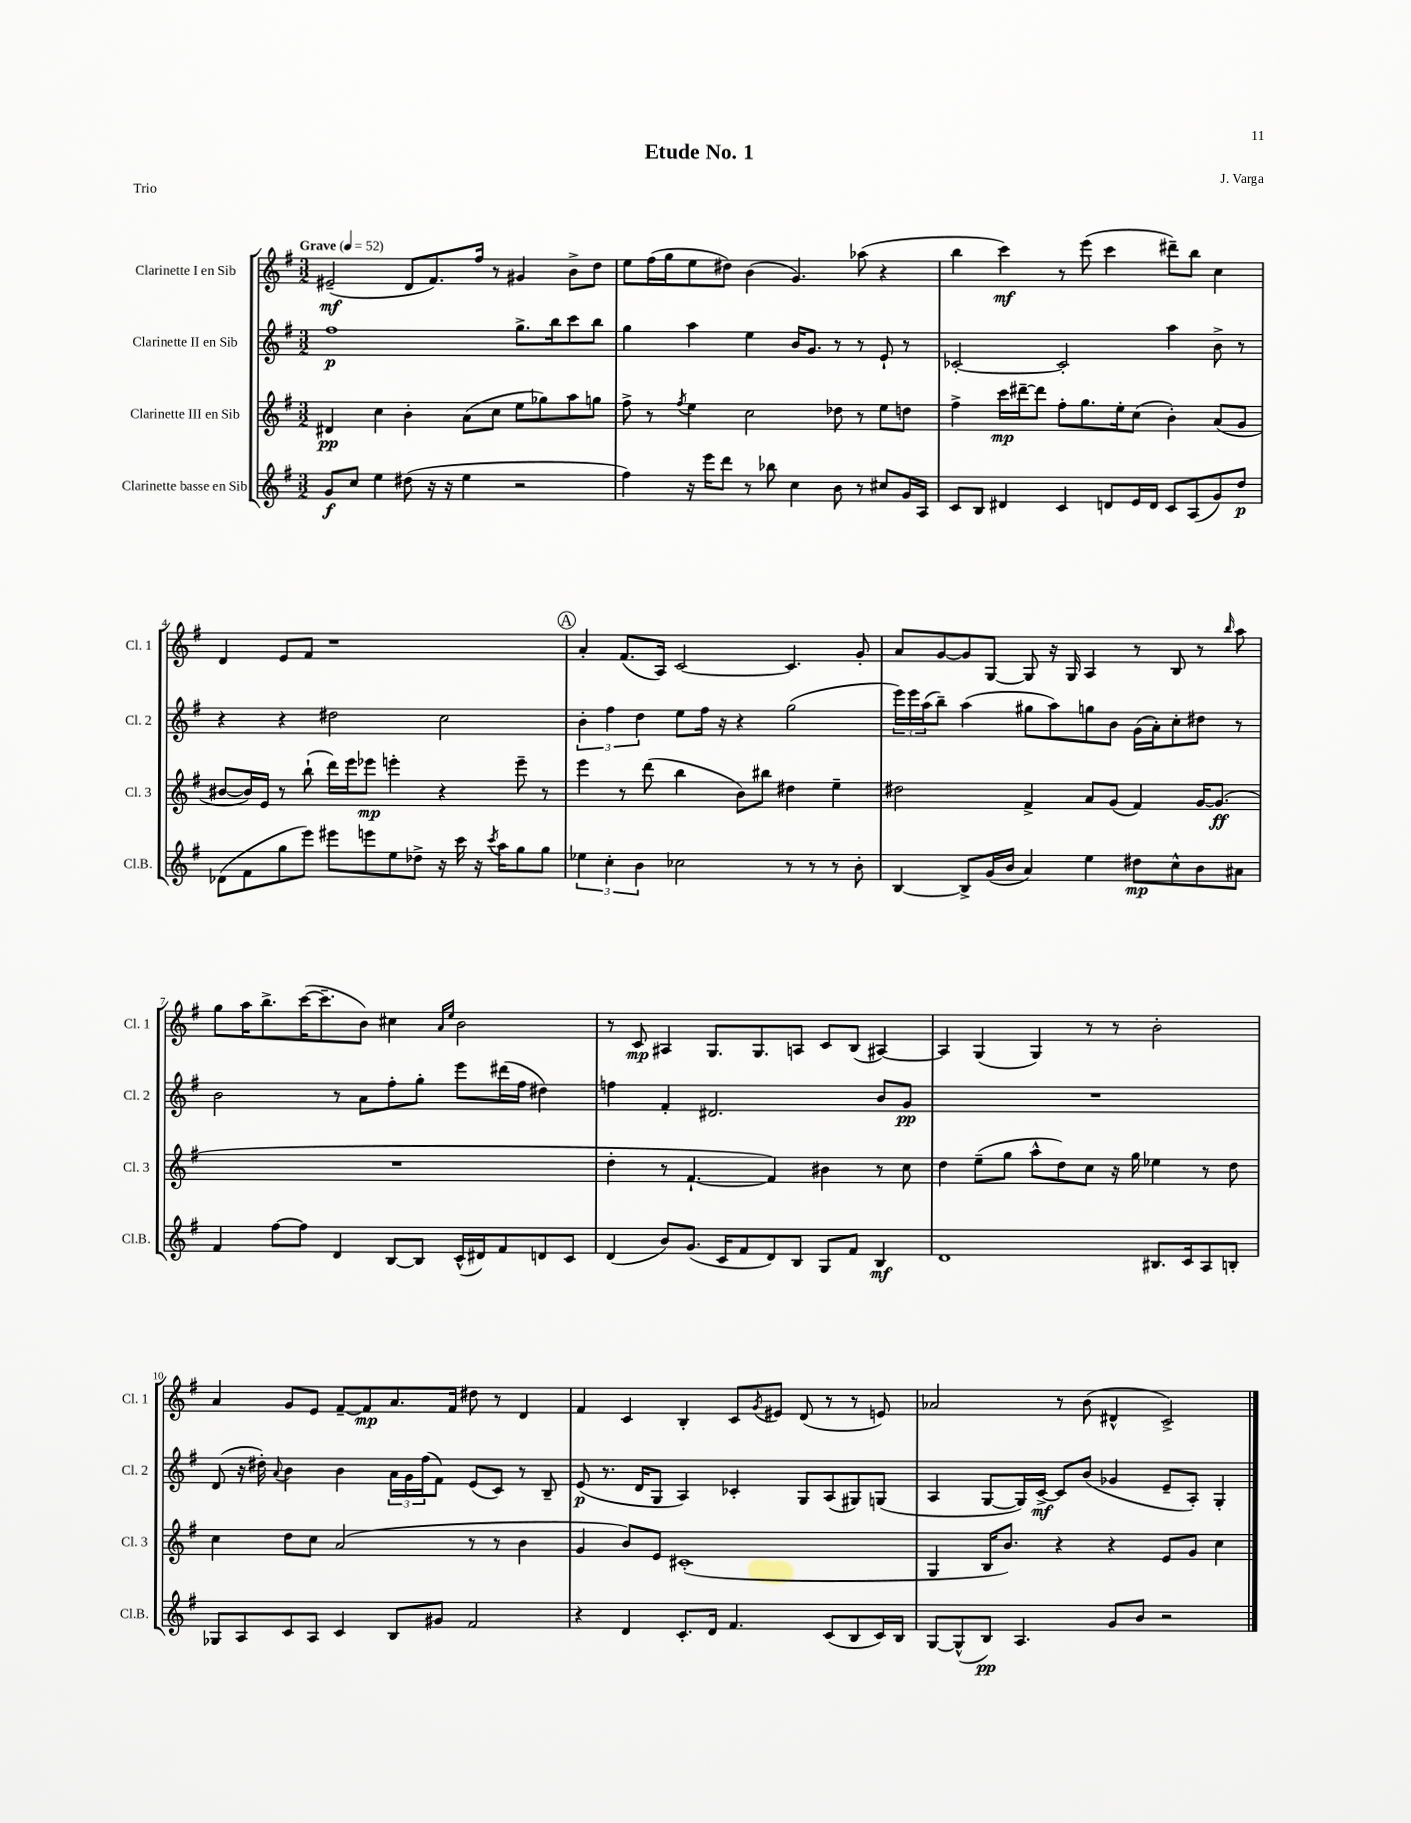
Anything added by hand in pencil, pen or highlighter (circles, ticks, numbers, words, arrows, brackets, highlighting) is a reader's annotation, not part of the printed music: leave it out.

**kern	**dynam	**kern	**dynam	**kern	**dynam	**kern	**dynam
*part4	*part4	*part3	*part3	*part2	*part2	*part1	*part1
*staff4	*staff4	*staff3	*staff3	*staff2	*staff2	*staff1	*staff1
*I"Clarinette basse en Sib	*	*I"Clarinette III en Sib	*	*I"Clarinette II en Sib	*	*I"Clarinette I en Sib	*
*I'Cl.B.	*	*I'Cl. 3	*	*I'Cl. 2	*	*I'Cl. 1	*
*clefG2	*	*clefG2	*	*clefG2	*	*clefG2	*
*k[f#]	*	*k[f#]	*	*k[f#]	*	*k[f#]	*
*M3/2	*	*M3/2	*	*M3/2	*	*M3/2	*
*MM52	*	*MM52	*	*MM52	*	*MM52	*
=1	=1	=1	=1	=1	=1	=1	=1
!	!	!	!	!	!	!LO:TX:a:B:t=Grave	!
8g/L	f	4d#X/	pp	1ff#	p	(2e#X~/	mf
8cc/J	.	.	.	.	.	.	.
4ee\	.	4cc\	.	.	.	.	.
(8dd#X\	.	4b'\	.	.	.	8d/L	.
16r	.	.	.	.	.	8.f#/)	.
16r	.	.	.	.	.	.	.
4ee\	.	(8a\L	.	.	.	.	.
.	.	.	.	.	.	16ff#/Jk	.
.	.	8cc\J	.	.	.	8r	.
2r	.	8ee\L	.	8.gg^\L	.	4g#X/	.
.	.	8gg-X\)	.	.	.	.	.
.	.	.	.	16bb\k	.	.	.
.	.	8aa\	.	8ccc\	.	8b^\L	.
.	.	8ggn\J	.	8bb\J	.	8dd\J	.
=2	=2	=2	=2	=2	=2	=2	=2
4ff#\)	.	8ff#^\	.	4gg\	.	8ee\L	.
.	.	8r	.	.	.	(16ff#\L	.
.	.	.	.	.	.	16gg\J	.
.	.	8qff#/	.	.	.	.	.
16r	.	4ee\	.	4aa\	.	8ee\	.
16eee\KL	.	.	.	.	.	.	.
8ddd\J	.	.	.	.	.	8dd#X\J)	.
8r	.	2cc\	.	4ee\	.	(4b\	.
8bb-X\	.	.	.	.	.	.	.
4cc\	.	.	.	16b/KL	.	4.g/)	.
.	.	.	.	8.g/J	.	.	.
8b\	.	8dd-X\	.	8r	.	.	.
8r	.	8r	.	8r	.	(8aa-X\	.
8cc#X/L	.	8ee\L	.	8e`/	.	4r	.
16g/L	.	8ddn\J	.	8r	.	.	.
16A/JJ	.	.	.	.	.	.	.
=3	=3	=3	=3	=3	=3	=3	=3
8c/L	.	4ff#^\	.	[2c-X'/	.	4bb\	.
8B/J	.	.	.	.	.	.	.
4d#X/	.	16ccc\LL	mp	.	.	4ccc\)	mf
.	.	[16ddd#X~\J	.	.	.	.	.
.	.	8ddd#\J]	.	.	.	.	.
4c/	.	8ff#'\L	.	2c-'/]	.	8r	.
.	.	8.gg\	.	.	.	(8eee\	.
8dn/L	.	.	.	.	.	4ccc\	.
.	.	16ee'\k	.	.	.	.	.
16e/L	.	(8cc\J	.	.	.	.	.
16d/JJ	.	.	.	.	.	.	.
8c/L	.	4b'\)	.	4aa\	.	8ddd#X~\L)	.
(8A/	.	.	.	.	.	8bb\J	.
8g/)	.	(8a/L	.	8b^\	.	4cc\	.
8dd/J	p	8g/J	.	8r	.	.	.
!!LO:LB:g=z
=4	=4	=4	=4	=4	=4	=4	=4
(8d-X\L	.	[8b#X/L	.	4r	.	4d/	.
8f#\	.	16b#/L])	.	.	.	.	.
.	.	16e/JJ	.	.	.	.	.
8gg\	.	8r	.	4r	.	8e/L	.
8eee\J)	.	(8bb`\	.	.	.	8f#/J	.
8eee#X\L	.	16ddd\LL)	.	2dd#X\	.	1r	.
.	.	16eee\J	.	.	.	.	.
8eeen\	.	8eee-X\J	mp	.	.	.	.
8ee\	.	4eeen'\	.	.	.	.	.
8dd-X^\J	.	.	.	.	.	.	.
16r	.	4r	.	2cc\	.	.	.
16ccc\	.	.	.	.	.	.	.
16r	.	.	.	.	.	.	.
8qccc/	.	.	.	.	.	.	.
16aa\KL	.	.	.	.	.	.	.
8gg\	.	8eee~\	.	.	.	.	.
8gg\J	.	8r	.	.	.	.	.
!!LO:REH:place=s1:t=A
=5	=5	=5	=5	=5	=5	=5	=5
6ee-X\	.	4eee\	.	6b'\	.	4a'/	.
6cc'\	.	.	.	6ff#\	.	.	.
.	.	8r	.	.	.	(8.f#/L	.
6b\	.	.	.	6dd\	.	.	.
.	.	(8ddd\	.	.	.	.	.
.	.	.	.	.	.	16A/Jk)	.
2cc-X\	.	4bb\	.	8ee\L	.	[2c/	.
.	.	.	.	16ff#\Jk	.	.	.
.	.	.	.	16r	.	.	.
.	.	8b\L)	.	4r	.	.	.
.	.	8bb#X\J	.	.	.	.	.
8r	.	4dd#X\	.	(2gg\	.	4.c/]	.
8r	.	.	.	.	.	.	.
8r	.	4ee~\	.	.	.	.	.
8b'\	.	.	.	.	.	8g'/	.
=6	=6	=6	=6	=6	=6	=6	=6
[4B/	.	2dd#X\	.	24eee\LL)	.	8a/L	.
.	.	.	.	24eee\	.	.	.
.	.	.	.	(24aa\J	.	.	.
.	.	.	.	8bb~\J)	.	[8g/	.
8B^/L]	.	.	.	(4aa\	.	8g/]	.
(16g/L	.	.	.	.	.	[8G/J	.
16b/JJ	.	.	.	.	.	.	.
4a/)	.	4f#^/	.	8gg#X\L	.	8G/]	.
.	.	.	.	8aa\)	.	16r	.
.	.	.	.	.	.	16G/	.
4ee\	.	8a/L	.	8ggn\	.	4A/	.
.	.	(8g/J	.	8b\J	.	.	.
8dd#X\L	mp	4f#/)	.	(16g\LL	.	8r	.
.	.	.	.	16a'\J)	.	.	.
8cc^^\	.	.	.	8cc'\	.	8B/	.
8b\	.	[16g/KL	.	8dd#X\J	.	8r	.
.	.	(8.g/J]	ff	.	.	.	.
.	.	.	.	.	.	16qqbb/	.
8a#X\J	.	.	.	8r	.	8aa\	.
!!LO:LB:g=z
=7	=7	=7	=7	=7	=7	=7	=7
4f#/	.	1.r	.	2b\	.	8gg\L	.
.	.	.	.	.	.	16aa\K	.
.	.	.	.	.	.	8.bb^\	.
[8ff#\L	.	.	.	.	.	.	.
8ff#\J]	.	.	.	.	.	([16ccc\K	.
.	.	.	.	.	.	8.ccc~\]	.
4d/	.	.	.	8r	.	.	.
.	.	.	.	8a\L	.	8b\J)	.
[8B/L	.	.	.	8ff#'\	.	4cc#X\	.
8B/J]	.	.	.	8gg'\J	.	.	.
.	.	.	.	.	.	16qqa/LL	.
.	.	.	.	.	.	16qqee/JJ	.
(16c^^/LL	.	.	.	8eee\L	.	2b\	.
16d#X/J)	.	.	.	.	.	.	.
8f#/	.	.	.	(16ddd#X\L	.	.	.
.	.	.	.	16ff#\JJ	.	.	.
8dn/	.	.	.	4dd#X\)	.	.	.
8c/J	.	.	.	.	.	.	.
=8	=8	=8	=8	=8	=8	=8	=8
(4d/	.	4dd'\	.	4ffn\	.	8r	.
.	.	.	.	.	.	8c/	mp
8b/L)	.	8r	.	4f#'/	.	4A#X/	.
(8.g/J	.	[4.f#`/	.	.	.	.	.
.	.	.	.	2.d#X/	.	8.G/L	.
16c/KL	.	.	.	.	.	.	.
8f#/	.	.	.	.	.	.	.
.	.	.	.	.	.	8.G/	.
8d/)	.	4f#/])	.	.	.	.	.
8B/J	.	.	.	.	.	8An/J	.
8G/L	.	4b#X\	.	.	.	8c/L	.
8f#/J	.	.	.	.	.	(8B/J	.
4B/	mf	8r	.	8b/L	.	[4A#X/)	.
.	.	8cc\	.	8g/J	pp	.	.
=9	=9	=9	=9	=9	=9	=9	=9
1d	.	4dd\	.	1.r	.	4A#/]	.
.	.	(8ee~\L	.	.	.	(4G/	.
.	.	8gg\J	.	.	.	.	.
.	.	8aa^^\L	.	.	.	4G/)	.
.	.	8dd\)	.	.	.	.	.
.	.	8cc\J	.	.	.	8r	.
.	.	16r	.	.	.	8r	.
.	.	16gg\	.	.	.	.	.
8.B#X/L	.	4ee-X\	.	.	.	2b'\	.
16c/k	.	.	.	.	.	.	.
8A/	.	8r	.	.	.	.	.
8Bn'/J	.	8dd\	.	.	.	.	.
!!LO:LB:g=z
=10	=10	=10	=10	=10	=10	=10	=10
8G-X/L	.	4cc\	.	(8d/	.	4a/	.
8A/	.	.	.	16r	.	.	.
.	.	.	.	16dd#X'\)	.	.	.
.	.	.	.	8qqa/	.	.	.
8c/	.	8dd\L	.	4b\	.	8g/L	.
8A/J	.	8cc\J	.	.	.	8e/J	.
4c/	.	(2a/	.	4b\	.	[8f#~/L	.
.	.	.	.	.	.	8f#/]	mp
8B/L	.	.	.	24a\LL	.	8.a/	.
.	.	.	.	24g\	.	.	.
.	.	.	.	(24ff#\J	.	.	.
8g#X/J	.	.	.	8f#\J)	.	.	.
.	.	.	.	.	.	16f#/Jk	.
2f#/	.	8r	.	(8e/L	.	8dd#X\	.
.	.	8r	.	8c/J)	.	8r	.
.	.	4b\	.	8r	.	4d/	.
.	.	.	.	8B~/	.	.	.
=11	=11	=11	=11	=11	=11	=11	=11
4r	.	4g/	.	(8e/	p	4f#/	.
.	.	.	.	8.r	.	.	.
4d/	.	8b/L)	.	.	.	4c/	.
.	.	.	.	16d/KL	.	.	.
.	.	8e/J	.	8G/J	.	.	.
8.c'/L	.	(1c#X'	.	4A/)	.	4B'/	.
16d/Jk	.	.	.	.	.	.	.
4.f#/	.	.	.	4c-X'/	.	8c/L	.
.	.	.	.	.	.	8qg/	.
.	.	.	.	.	.	8e#X/J	.
.	.	.	.	8G/L	.	(8d/	.
(8c/L	.	.	.	(8A/	.	8r	.
8B/	.	.	.	8G#X/)	.	8r	.
16c/L)	.	.	.	(8Gn/J	.	8en/)	.
16B/JJ	.	.	.	.	.	.	.
=12	=12	=12	=12	=12	=12	=12	=12
[8G/L	.	4G/	.	4A/	.	2a-X/	.
(8G^^/]	.	.	.	.	.	.	.
8B/J)	pp	16B/KL	.	[8G/L	.	.	.
.	.	8.b/J)	.	.	.	.	.
4.A/	.	.	.	16G/L])	.	.	.
.	.	.	.	[16c^/JJ	mf	.	.
.	.	4r	.	8c/L]	.	8r	.
.	.	.	.	(8b/J	.	(8b\	.
8g/L	.	4r	.	4g-X/	.	4d#X^^/	.
8b/J	.	.	.	.	.	.	.
2r	.	8e/L	.	8e~/L	.	2c^/)	.
.	.	8g/J	.	8A'/J)	.	.	.
.	.	4cc\	.	4G'/	.	.	.
==	==	==	==	==	==	==	==
*-	*-	*-	*-	*-	*-	*-	*-
